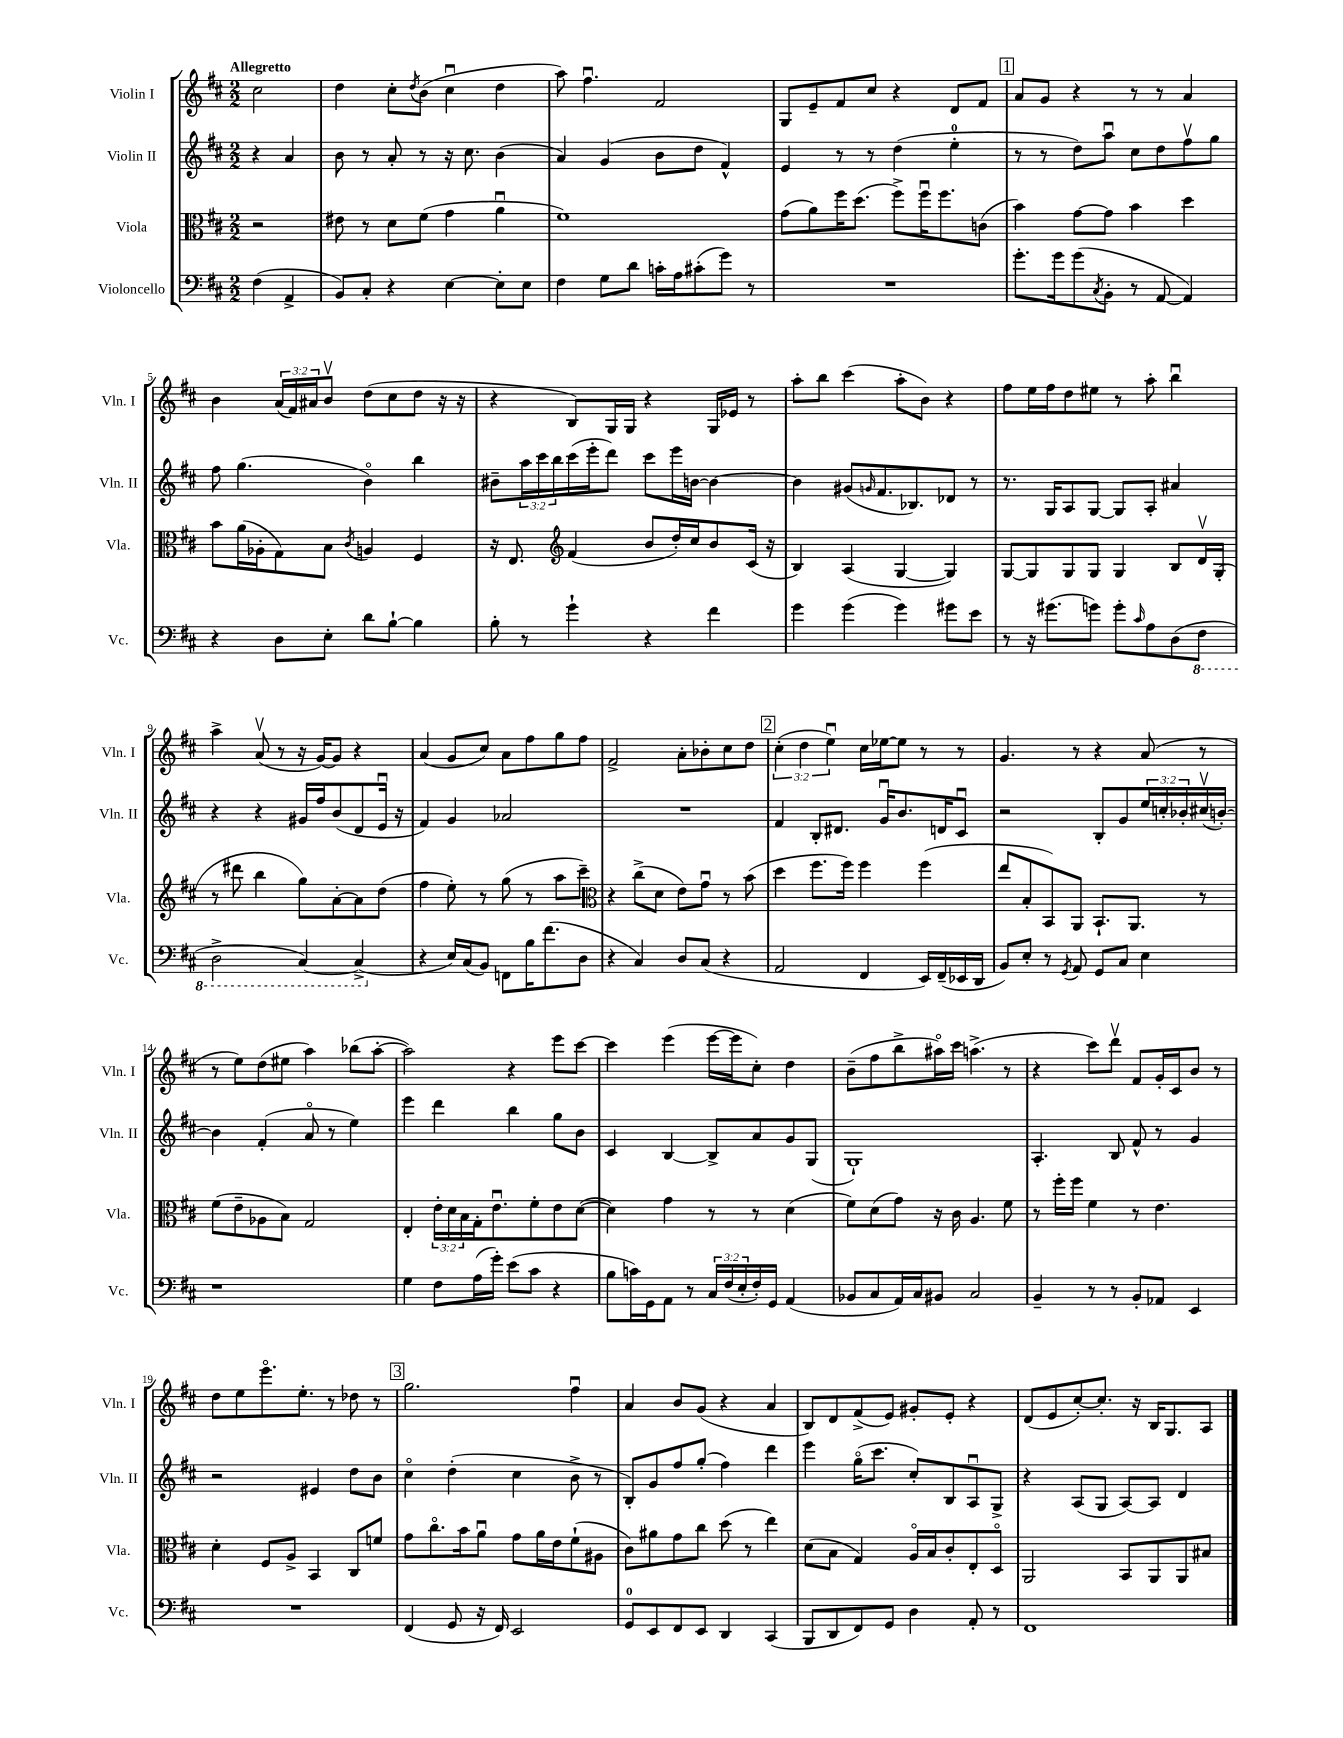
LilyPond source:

<<
\new StaffGroup <<
\new Staff = "s0" \with { instrumentName = "Violin I" shortInstrumentName = "Vln. I" } {
    \clef treble \key d \major \numericTimeSignature \time 2/2 \override Staff.TupletNumber.text = #tuplet-number::calc-fraction-text \partial 2 \tempo "Allegretto"
    cis''2 |
    d''4 cis''8-. \acciaccatura { d''8 } b'8( cis''4\downbow d''4 |
    a''8) fis''4.\downbow fis'2 |
    g8 e'8-- fis'8 cis''8 r4 d'8 fis'8 |
    \mark \markup { \box "1" } a'8 g'8 r4 r8 r8 a'4 |
    b'4 \tuplet 3/2 { a'16( fis'16) ais'16 } b'8\upbow d''8( cis''8 d''8 r16 r16 |
    r4 b8) g16 g16 r4 g16 ees'16 r8 |
    a''8-. b''8 cis'''4( a''8-. b'8) r4 |
    fis''8 e''16 fis''16 d''8 eis''8 r8 a''8-. b''4\downbow |
    a''4-> a'8\upbow( r8 r16 g'16~) g'8 r4 |
    a'4( g'8 cis''8) a'8 fis''8 g''8 fis''8 |
    fis'2-> a'8-. bes'8-. cis''8 d''8 |
    \mark \markup { \box "2" } \tuplet 3/2 { cis''4-.( d''4 e''4\downbow) } cis''16 ees''16~ ees''8 r8 r8 |
    g'4. r8 r4 a'8( r8 |
    r8 e''8) d''8( eis''8 a''4) bes''8( a''8~-. |
    a''2) r4 e'''8 cis'''8~ |
    cis'''4 e'''4( e'''16~ e'''16 cis''8-.) d''4 |
    b'8--( fis''8 b''8-> ais''16\flageolet) cis'''16 a''4.->( r8 |
    r4 cis'''8) d'''8\upbow fis'8 g'16-. cis'16 b'8 r8 |
    d''8 e''8 e'''8.\flageolet e''8.-. r8 des''8 r8 |
    \mark \markup { \box "3" } g''2. fis''4\downbow |
    a'4 b'8 g'8( r4 a'4 |
    b8) d'8 fis'8->( e'8) gis'8-. e'8-. r4 |
    d'8( e'8 cis''8~-.) cis''8.-. r16 b16 g8. a8 \bar "|." |
}
\new Staff = "s1" \with { instrumentName = "Violin II" shortInstrumentName = "Vln. II" } {
    \clef treble \key d \major \numericTimeSignature \time 2/2 \override Staff.TupletNumber.text = #tuplet-number::calc-fraction-text \partial 2
    r4 a'4 |
    b'8 r8 a'8-. r8 r16 cis''8. b'4( |
    a'4) g'4( b'8 d''8 fis'4-^) |
    e'4 r8 r8 d''4( e''4-0-. |
    \mark \markup { \box "1" } r8 r8 d''8) a''8\downbow cis''8 d''8 fis''8\upbow g''8 |
    fis''8 g''4.( b'4\flageolet) b''4 |
    bis'8-- \tuplet 3/2 { a''16 cis'''16 b''16 } cis'''16( e'''16-. d'''8) cis'''8 e'''16 b'16~ b'4~ |
    b'4 gis'8( \grace { g'16 } fis'8. bes8.) des'8 r8 |
    r8. g16 a8 g8~ g8 a8-. ais'4 |
    r4 r4 gis'16 fis''16 b'8( d'8 e'16\downbow r16 |
    fis'4) g'4 aes'2 |
    R1 |
    \mark \markup { \box "2" } fis'4 b8-. dis'8. g'16\downbow b'8. d'16 cis'8\downbow |
    r2 b8-. g'8 \tuplet 3/2 { e''16 c''16-. bes'16-. } cis''16\upbow( b'16~-.) |
    b'4 fis'4-.( a'8\flageolet r8 e''4) |
    e'''4 d'''4 b''4 g''8 b'8 |
    cis'4 b4~ b8-> a'8 g'8 g8( |
    g1-!) |
    a4.-. b8 fis'8-^ r8 g'4 |
    r2 eis'4 d''8 b'8 |
    \mark \markup { \box "3" } cis''4\flageolet d''4-.( cis''4 b'8-> r8 |
    b8-.) g'8 fis''8 g''8-.( fis''4) d'''4 |
    e'''4 g''16\flageolet( cis'''8. cis''8-.) b8 a8\downbow g8-> |
    r4 a8( g8 a8~) a8 d'4 \bar "|." |
}
\new Staff = "s2" \with { instrumentName = "Viola" shortInstrumentName = "Vla." } {
    \clef alto \key d \major \numericTimeSignature \time 2/2 \override Staff.TupletNumber.text = #tuplet-number::calc-fraction-text \partial 2
    r2 |
    eis'8 r8 d'8 fis'8( g'4 a'4\downbow |
    fis'1) |
    g'8( a'8) fis''16 d''8.( fis''8->) fis''16\downbow fis''8. c'8( |
    \mark \markup { \box "1" } b'4) g'8~ g'8 b'4 d''4 |
    b'8 a'16( aes16-. g8) b8 \acciaccatura { cis'8 } a4 fis4 |
    r16 e8. \clef treble fis'4( b'8 d''16-.) cis''16 b'8 cis'16( r16 |
    b4) a4( g4~ g4) |
    g8~ g8 g8 g8 g4 b8 d'16\upbow g16-.( |
    r8 dis'''8 b''4 g''8) a'8~-. a'8 d''8( |
    fis''4 e''8-.) r8 g''8( r8 a''8 cis'''8--) |
    \clef alto r4 cis''8->( d'8 e'8) g'8\downbow r8 b'8( |
    \mark \markup { \box "2" } d''4 fis''8. fis''16) fis''4 fis''4( |
    e''8 b8-. b,8) a,8 b,8.-! a,8. r8 |
    fis'8( e'8-- aes8 b8) g2 |
    e4-. \tuplet 3/2 { e'16-. d'16 b16 } g16-. e'8.\downbow fis'8-. e'8 d'8~( |
    d'4) g'4 r8 r8 d'4( |
    fis'8) d'8( g'8) r16 cis'16 a4. fis'8 |
    r8 fis''16-. fis''16 fis'4 r8 e'4. |
    d'4-. fis8 a8-> b,4 cis8 f'8 |
    \mark \markup { \box "3" } g'8 cis''8.\flageolet b'16 a'8\downbow g'8 a'16 e'16 fis'8-!( ais8 |
    cis'8) ais'8 g'8 cis''8 d''8( r8 e''4) |
    d'8( b8 g4) a16\flageolet b16 cis'8-. e8-. d8\flageolet |
    a,2 b,8 a,8 a,8 bis8 \bar "|." |
}
\new Staff = "s3" \with { instrumentName = "Violoncello" shortInstrumentName = "Vc." } {
    \clef bass \key d \major \numericTimeSignature \time 2/2 \override Staff.TupletNumber.text = #tuplet-number::calc-fraction-text \partial 2
    fis4( a,4-> |
    b,8) cis8-. r4 e4~ e8-. e8 |
    fis4 g8 d'8 c'16-. a16 cis'8-.( g'8) r8 |
    R1 |
    \mark \markup { \box "1" } g'8.-. g'16 g'8( \acciaccatura { cis8 } b,8-. r8 a,8~ a,4) |
    r4 d8 e8-. d'8 b8~-! b4 |
    b8-. r8 g'4-! r4 fis'4 |
    g'4 g'4( g'4) gis'8 e'8 |
    r8 r16 gis'8.( g'8) g'8-. \grace { cis'16 } a8 d8( \ottava #-1 fis,8 |
    d,2-> cis,4~) cis,4->( \ottava #0 |
    r4 e16) cis16( b,8) f,8 b16 fis'8.( d8 |
    r4 cis4) d8 cis8( r4 |
    \mark \markup { \box "2" } a,2 fis,4 e,16) fis,16--( ees,16 d,16 |
    b,8) e8-. r8 \acciaccatura { g,8 } a,8 g,8 cis8 e4 |
    r1 |
    g4 fis8 a16( g'16-.) e'8( cis'8 r4 |
    b8 c'16) g,16 a,8 r8 \tuplet 3/2 { cis16 fis16( e16-. } fis16-.) g,16 a,4( |
    bes,8 cis8 a,16) cis16 bis,8 cis2 |
    b,4-- r8 r8 b,8-. aes,8 e,4 |
    R1 |
    \mark \markup { \box "3" } fis,4( g,8 r16 fis,16) e,2 |
    g,8-0 e,8 fis,8 e,8 d,4 cis,4( |
    b,,8 d,8 fis,8) g,8 d4 a,8-. r8 |
    fis,1 \bar "|." |
}
>>
>>
